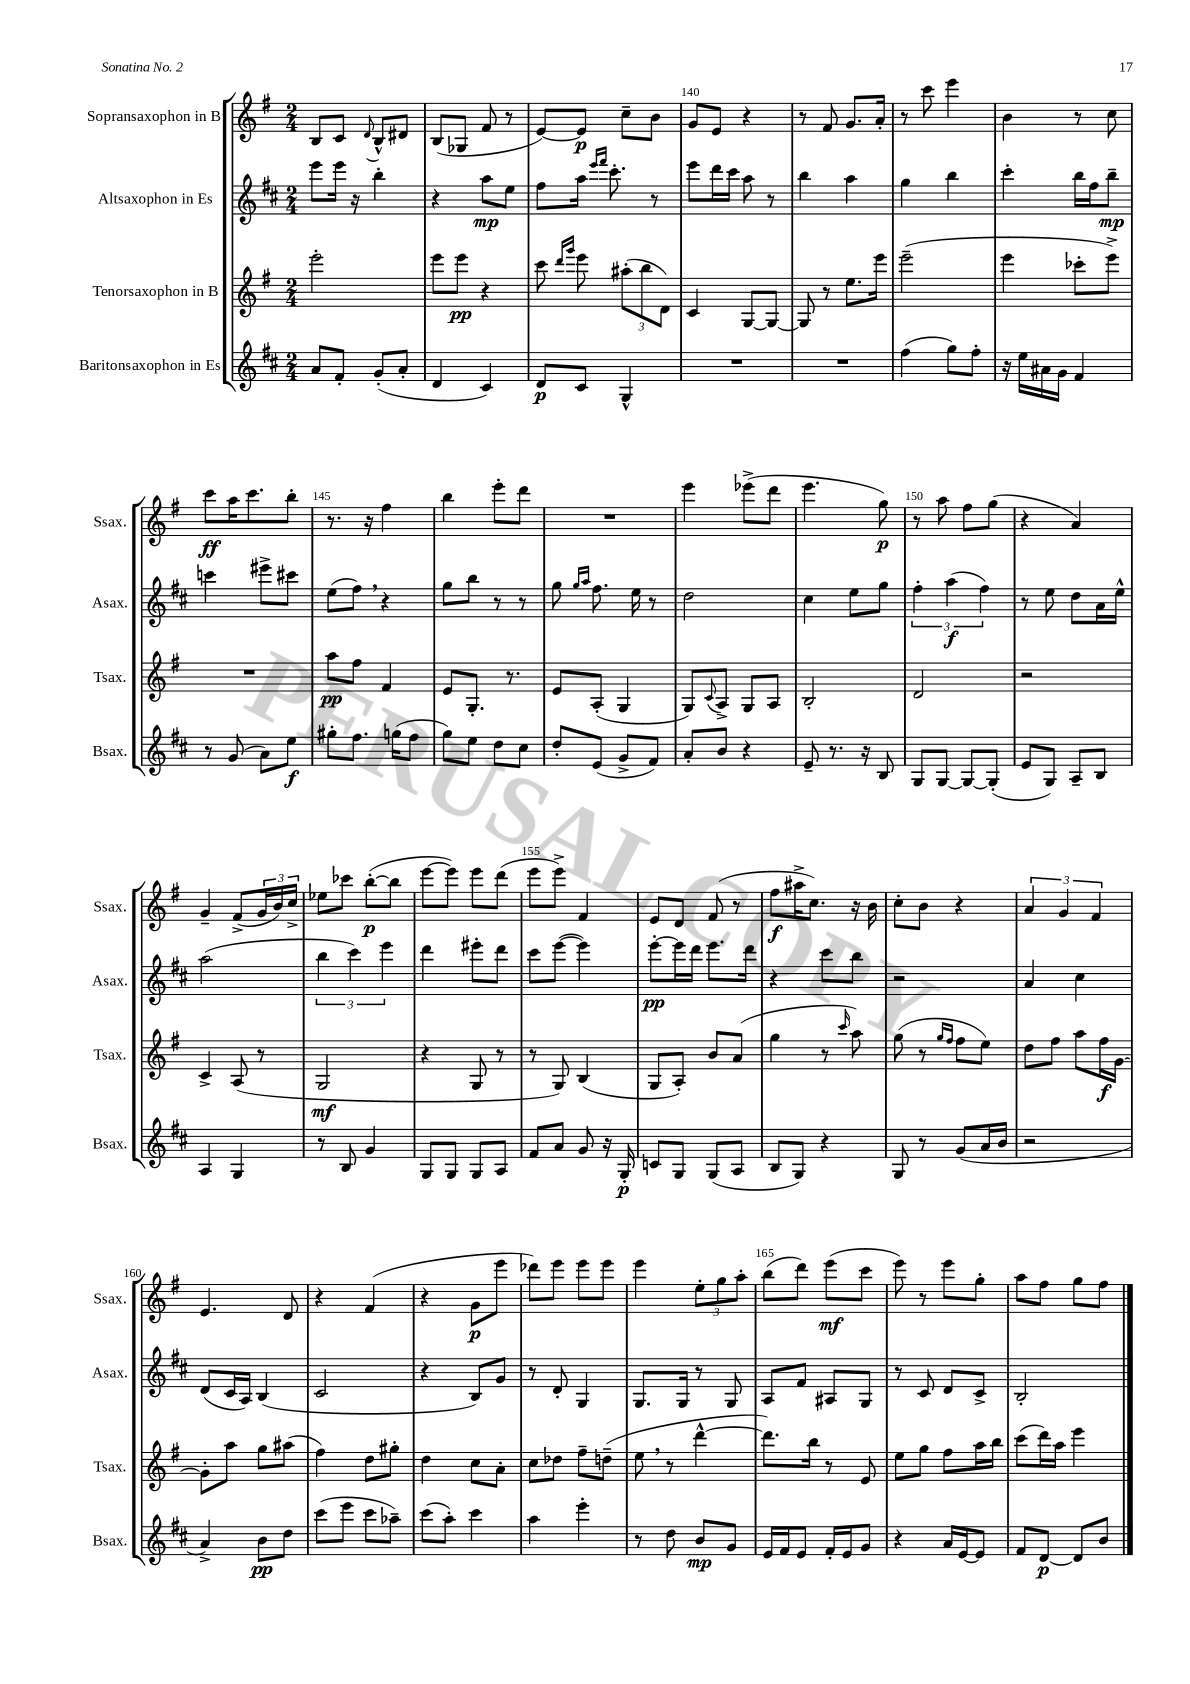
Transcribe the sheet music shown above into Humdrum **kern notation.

**kern	**kern	**kern	**kern
*staff4	*staff3	*staff2	*staff1
*clefG2	*clefG2	*clefG2	*clefG2
*k[f#c#]	*k[f#]	*k[f#c#]	*k[f#]
*M2/4	*M2/4	*M2/4	*M2/4
8a/L	2eee'\	8eee\L	8B/L
8f#'/J	.	16eee\Jk	8c/J
.	.	16r	.
.	.	.	8qqd/
(8g'/L	.	4bb'\	8B^^/L
8a'/J	.	.	8d#/J
=	=	=	=
4d/	8eee\L	4r	(8B/L
.	8eee\J	.	8G-/J
4c#/)	4r	8aa\L	8f#/
.	.	8ee\J	8r
=	=	=	=
8d/L	8ccc\	8ff#\L	[8e/L)
.	16qqddd/LL	.	.
.	16qqggg/JJ	.	.
8c#/J	8eee\	16aa\Jk	8e/]J
.	.	16qqeee/LL	.
.	.	16qqfff#/JJ	.
.	.	8.ccc#'\	.
4G^^/	(12aa#'\L	.	8cc~\L
.	12bb\	.	.
.	.	8r	8b\J
.	12d\J)	.	.
=	=	=	=
2r	4c/	8eee\L	8g/L
.	.	16ddd\L	8e/J
.	.	16ccc#\JJ	.
.	[8G/L	8aa\	4r
.	8G/_J	8r	.
=	=	=	=
2r	8G/]	4bb\	8r
.	8r	.	8f#/
.	8.ee\L	4aa\	8.g/L
.	16eee\Jk	.	16a'/Jk
=	=	=	=
(4ff#\	(2eee~\	4gg\	8r
.	.	.	8ccc\
8gg\L)	.	4bb\	4eee\
8ff#'\J	.	.	.
=	=	=	=
16r	4eee\	4ccc#'\	4b\
16ee\LL	.	.	.
16a#\	.	.	.
16g\JJ	.	.	.
4f#/	8ccc-'\L	16bb\LL	8r
.	.	16ff#\J	.
.	8eee^\J)	8bb~\J	8cc\
=	=	=	=
8r	2r	4ccc\	8ccc\L
(8g/	.	.	16aa\K
.	.	.	8.ccc\
8a\L)	.	8eee#^\L	.
8ee\J	.	8ccc#\J	8bb'\J
=	=	=	=
8gg#'\L	8aa\L	(8ee\L	8.r
8.ff#\J	8ff#\J	8ff#\J)	.
.	.	.	16r
.	4f#/	4r	4ff#\
(16gg\LK	.	.	.
8ff#\J	.	.	.
=	=	=	=
8gg\L)	8e/L	8gg\L	4bb\
8ee\J	8.G'/J	8bb\J	.
8dd\L	.	8r	8eee'\L
.	8.r	.	.
8cc#\J	.	8r	8ddd\J
=	=	=	=
8dd'/L	8e/L	8gg\	2r
.	.	16qqgg/LL	.
.	.	16qqaa/JJ	.
(8e/J	(8A'/J	8.ff#\	.
8g^/L	4G/	.	.
.	.	16ee\	.
8f#/J)	.	8r	.
=	=	=	=
8a'/L	8G/L)	2dd\	4eee\
.	8qqc/	.	.
8b/J	8A^/J	.	.
4r	8G/L	.	(8eee-^\L
.	8A/J	.	8ddd\J
=	=	=	=
8e~/	2B'/	4cc#\	4.eee\
8.r	.	.	.
.	.	8ee\L	.
16r	.	.	.
8B/	.	8gg\J	8gg\)
=	=	=	=
8G/L	2d/	6ff#'\	8r
[8G/J	.	.	8aa\
.	.	(6aa\	.
8G/_L	.	.	8ff#\L
.	.	6ff#\)	.
(8G'/]J	.	.	(8gg\J
=	=	=	=
8e/L	2r	8r	4r
8G/J)	.	8ee\	.
8A~/L	.	8dd\L	4a/)
8B/J	.	16a\L	.
.	.	16ee^^\JJ	.
=	=	=	=
4A/	4c^/	(2aa\	4g~/
4G/	(8A/	.	(8f#^/L
.	8r	.	24g/L
.	.	.	24b/)
.	.	.	24cc^/JJ
=	=	=	=
8r	2G/	6bb\	8ee-\L
8B/	.	.	8ccc-\J
.	.	6ccc#\)	.
4g/	.	.	([8bb'\L
.	.	6eee\	.
.	.	.	8bb\]J
=	=	=	=
8G/L	4r	4ddd\	[8eee\L
8G/J	.	.	8eee\]J)
8G/L	8G/	8eee#'\L	8eee\L
8A/J	8r	8ddd\J	(8ddd\J
=	=	=	=
8f#/L	8r	8ccc#\L	8eee\L
8a/J	8G/)	([8eee\J	8eee^\J)
8g/	(4B/	4eee\])	4f#/
16r	.	.	.
16G'/	.	.	.
=	=	=	=
8c/L	8G/L	[8eee'\L	8e/L
8G/J	8A'/J)	16eee\]L	8d/J
.	.	16ddd\JJ	.
(8G/L	8b/L	8.eee\L	(8f#/
8A/J	(8a/J	.	8r
.	.	16ddd\Jk	.
=	=	=	=
8B/L	4gg\	4r	8ff#\L
8G/J)	.	.	16aa#^\K
.	.	.	8.cc\J)
4r	8r	8ccc#\L	.
.	16qqccc/	.	.
.	8aa\)	8bb\J	16r
.	.	.	16b\
=	=	=	=
8G/	(8gg\	2r	8cc'\L
8r	8r	.	8b\J
.	16qqgg/LL	.	.
.	16qqff#/JJ	.	.
(8g/L	8ff#\L	.	4r
16a/L	8ee\J)	.	.
16b/JJ	.	.	.
=	=	=	=
2r	8dd\L	4a/	6a/
.	8ff#\J	.	.
.	.	.	6g/
.	8aa\L	4cc#\	.
.	.	.	6f#/
.	16ff#\L	.	.
.	[16g\JJ	.	.
=	=	=	=
4a^/)	8g'\]L	(8d/L	4.e/
.	8aa\J	16c#/L	.
.	.	16A/JJ)	.
8b\L	8gg\L	(4B/	.
8dd\J	(8aa#\J	.	8d/
=	=	=	=
(8ccc#\L	4ff#\)	2c#/	4r
8eee\J	.	.	.
8ccc#\L	8dd\L	.	(4f#/
8aa-~\J)	8gg#'\J	.	.
=	=	=	=
(8ccc#\L	4dd\	4r	4r
8aa'\J)	.	.	.
4ccc#\	8cc\L	8B/L)	8g\L
.	8a'\J	8g/J	8eee\J
=	=	=	=
4aa\	8cc\L	8r	8ddd-\L)
.	8dd-\J	8d'/	8eee\J
4eee'\	8ff#~\L	4G/	8eee\L
.	(8dd~\J	.	8eee\J
=	=	=	=
8r	8ee\	8.G/L	4eee\
8dd\	8r	.	.
.	.	16G/Jk	.
8b/L	[4ddd^^\	8r	12ee'\L
.	.	.	12gg\
8g/J	.	8G/	.
.	.	.	12aa'\J
=	=	=	=
16e/LL	8.ddd\]L)	8A/L	(8bb\L
16f#/J	.	.	.
8e/J	.	8f#/J	8ddd\J)
.	16bb\Jk	.	.
16f#'/LL	8r	8A#/L	(8eee\L
16e/J	.	.	.
8g/J	8e/	8G/J	8ccc\J
=	=	=	=
4r	8ee\L	8r	8eee\)
.	8gg\J	8c#/	8r
16a/LL	8ff#\L	8d/L	8eee\L
[16e/J	.	.	.
8e/]J	16aa\L	8c#^/J	8gg'\J
.	16bb\JJ	.	.
=	=	=	=
8f#/L	(8ccc\L	2B'/	8aa\L
[8d/J	16ddd\L)	.	8ff#\J
.	16aa\JJ	.	.
8d/]L	4eee\	.	8gg\L
8b/J	.	.	8ff#\J
==	==	==	==
*-	*-	*-	*-
